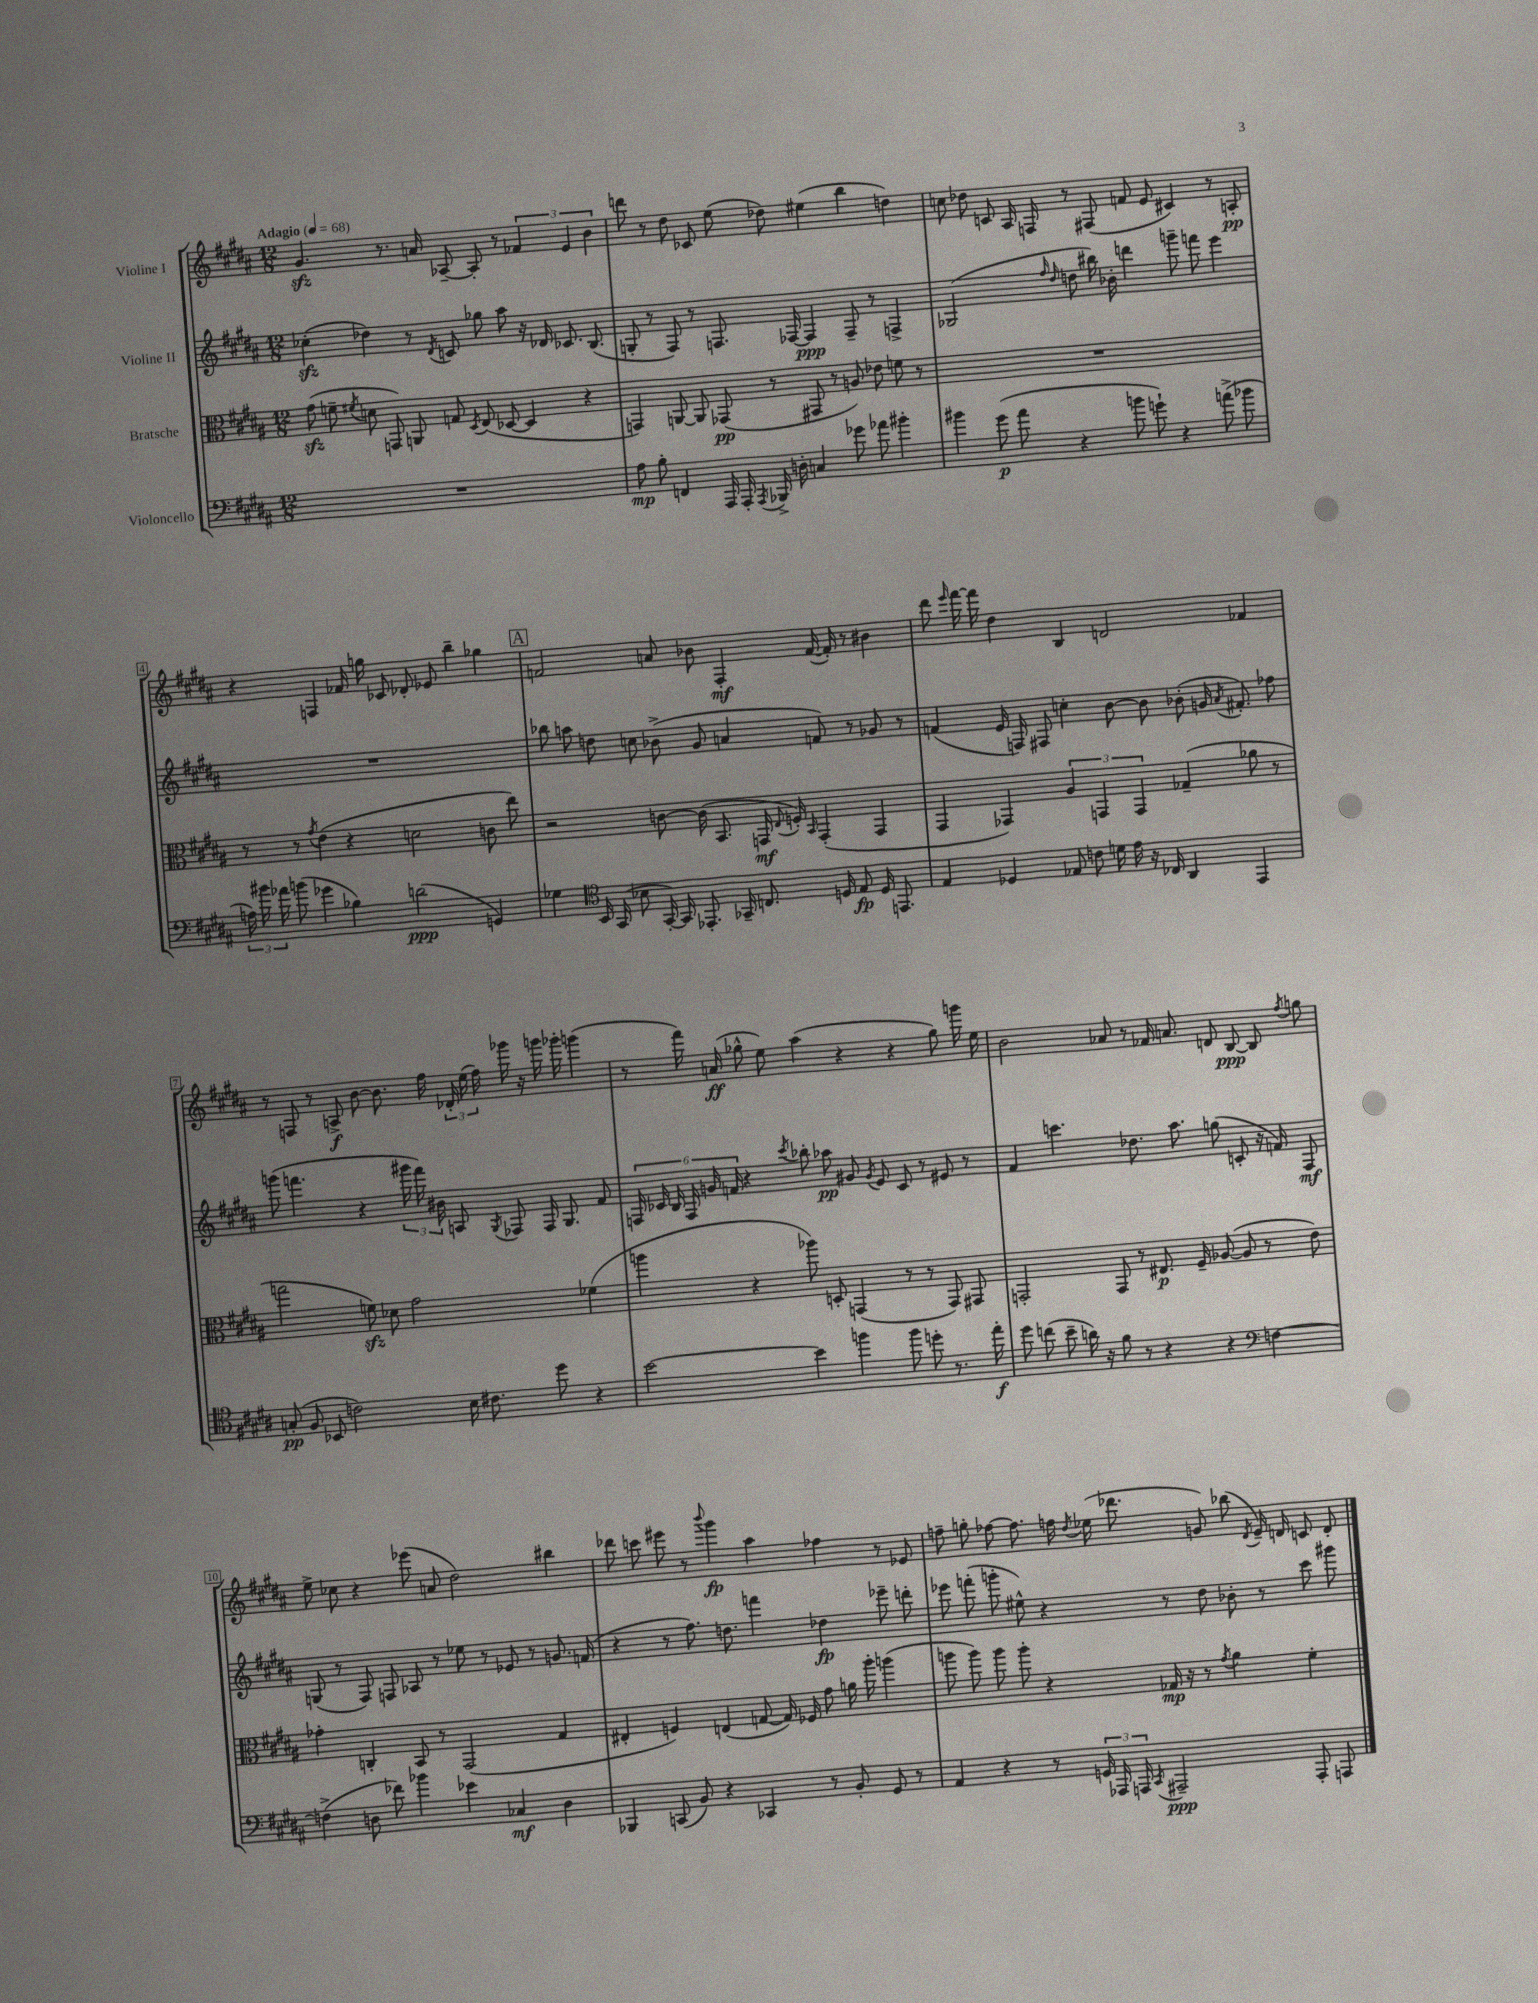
<<
\new StaffGroup <<
\new Staff = "s0" \with { instrumentName = "Violine I" } {
    \clef treble \key b \major \numericTimeSignature \time 12/8 \tempo "Adagio" 4 = 68
    \autoBeamOff gis'4.\sfz r8. a'16 aes8~-- aes8-. r8 \tuplet 3/2 { fes'4 e'4 b'4 } |
    d'''8 r8 dis''8 ces'8 e''8( des''8) eis''4( b''4 d''4) |
    c''8 des''8 c'8 ais16 f16 r8 fis8( f'8 e'8 cis'4) r8 a8-.\pp |
    r4 f4 fes'16 g''16 ces'8 des'8-. ees'8 b''4-- ges''4 |
    \mark \markup { \box "A" } f'2 a'8 bes'8 fis4-.\mf f'16~( f'16-.) r8 bis'4 |
    dis'''8 \grace { e'''16 } fis'''16~ fis'''16 dis''4 b4 d'2 fes'4 |
    r8 f8 r8 a8->\f b'8~ b'8. fis''16 \tuplet 3/2 { des'16-. e''16( fis''16) } ges'''16 r16 g'''16 ges'''16-. g'''4( |
    r8 fis'''16) a'16\ff( ges''8-^ e''8) ais''4( r4 r4 ges''8) g'''16 e''16 |
    b'2 aes'8 r8 fes'16 a'8. d'8 b8~\ppp b8 \acciaccatura { fis''8 } g''8 |
    e''8-> ces''8 r4 ees'''8( a'8 dis''2) bis''4 |
    des'''8 c'''8 eis'''8 r8 \appoggiatura { b'''8 } gis'''4\fp ais''4 fes''4 r8 ees'8 |
    f''8-- g''8-. fes''8~ fes''8. f''16 \acciaccatura { dis''8 } ees''16( des'''8. g'8) bes''8( \acciaccatura { dis'8 } e'16--) d'16 c'8 d'8-. \bar "|." |
}
\new Staff = "s1" \with { instrumentName = "Violine II" } {
    \clef treble \key b \major \numericTimeSignature \time 12/8
    \autoBeamOff ces''4-.\sfz( des''4) r8 \acciaccatura { dis'8 } c'8 ges''8 ais''8 r16 des'16 ces'8. b8.( |
    g8-. r8 fis8) r8 f8. fes16~ fes4\ppp fes8-- r8 f4-> |
    ges2( \grace { fis''16 dis''16 } d''8 bis''16) bes'16-. d'''4 g'''8-- f'''8 e'''4 |
    R1. |
    \mark \markup { \box "A" } bes''8 a''8 d''8 c''8 bes'8->( gis'8 a'4 f'8) r8 ges'8 r8 |
    f'4( e'16 f16) fis8 c''4-. b'8~ b'8 bes'8-.( g'16 \acciaccatura { ais'8 } fis'8.-.) fes''8 |
    g'''8( f'''4. r4 \tuplet 3/2 { gis'''16 f'''16) bis'16 } a8 \acciaccatura { gis8 } fes8 fes16 gis8. fis'8 |
    \tuplet 6/4 { f16 ces'16 b16 f16 g'16 f'16 } r4 \acciaccatura { cis'''8 } bes''8-. aes''8\pp gis'8 \acciaccatura { gis'8 } e'8 ces'8 r8 eis'8 r8 |
    fis'4 c'''4. des''8. ais''8. g''8( c'8-. r16 f'16) fis8\mf |
    g8( r8 fis8) f8 aes8 r8 ees''8 r8 ees'8 r8 g'8. f'16( |
    r4 r8 fis''8.) d''8. f'''4 des''4\fp ees'''8-- d'''8-. |
    ees'''8 f'''8-.( g'''8-. eis''8-^) r4 r8 dis''8 bes'8-. r8 cis'''8 gis'''8 \bar "|." |
}
\new Staff = "s2" \with { instrumentName = "Bratsche" } {
    \clef alto \key b \major \numericTimeSignature \time 12/8
    \autoBeamOff gis'8\sfz( f'8-- \acciaccatura { fis'8 } d'8 g,8) a,8 g8 \acciaccatura { dis8 } e8( des8~ des4 r4 |
    g,4) a,8~ a,8 ges,8\pp( r8 gis,8 r8 a8) ees'8 f'8 r8 |
    R1. |
    r8 r8 \acciaccatura { gis'8 } e'4( r4 d'2 c'8 e''8) |
    \mark \markup { \box "A" } r2 c'8~ c'16( b,8. g,16\mf \appoggiatura { e8 } f16-.) \grace { b,16 } g,4-.( g,4 |
    gis,4 ges,4) \tuplet 3/2 { ais4 g,4 g,4 } ges4--( aes'8 r8 |
    g''2 f'8\sfz) des'8 gis'2 fes'4( |
    a''4 r4 aes''8) d8-. g,4( r8 r8 g,8) gis,8 |
    g,2-. g,8 r8 eis8.\p fis16-- aes8~( aes8 r8 e'8) |
    ges'4-. c4-. b,8 r8 gis,2( gis4 |
    eis4-. f4) e4( g8~ g16) fes16 gis'8 a'16 ais''16-. a''4( |
    a''8 a''8) a''8 a''8-. r4 ges16\mp r16 r8 \acciaccatura { gis'8 } ais'4 fis'4-. \bar "|." |
}
\new Staff = "s3" \with { instrumentName = "Violoncello" } {
    \clef bass \key b \major \numericTimeSignature \time 12/8
    \autoBeamOff R1. |
    ais8\mp b8-. f,4 ais,,16 ais,,16-. \acciaccatura { ais,,8 } bes,,16-> d16-. c4 ges'8 aes'8 bis'4-. |
    bis'4 gis'8\p( ais'8 r4 b'8 g'8-!) r4 a'8->( bes'8 |
    \tuplet 3/2 { a16) bis'16 aes'16 } b'8( ges'4 bes4) d'2\ppp( g,4) |
    \mark \markup { \box "A" } ges4 \clef tenor b,16 gis,16( bes8 gis,16~-.) gis,16 ees,8.-. ges,16-- c8. d16 e8\fp d16 e,8. |
    e4 des4 ees8 c'8 d'16 e'16 r16 ces16 ais,4 e,4 |
    g8-.\pp( fis8 bes,8 c'2) b16 cis'8. dis''8 r4 |
    b'2~ b'4 f''4 f''8 d''8-. r8. e''16-.\f |
    dis''8 c''8( b'8-- a'16) r16 fis'8 r8 r4 r4 \clef bass f4~ |
    f4->( d8 fes'8) bes'4 ees'4 ces4\mf d4 |
    bes,,4 c,8( b,8) r4 ces,4 r8 b,8-. gis,8 r8 |
    ais,4 r4 r8 \tuplet 3/2 { g,16 aes,,16 a,,16 } \acciaccatura { cis,8 } ais,,2--\ppp ais,,8-. a,,8 \bar "|." |
}
>>
>>
\layout { \context { \Score \override BarNumber.stencil = #(make-stencil-boxer 0.1 0.3 ly:text-interface::print) } }
